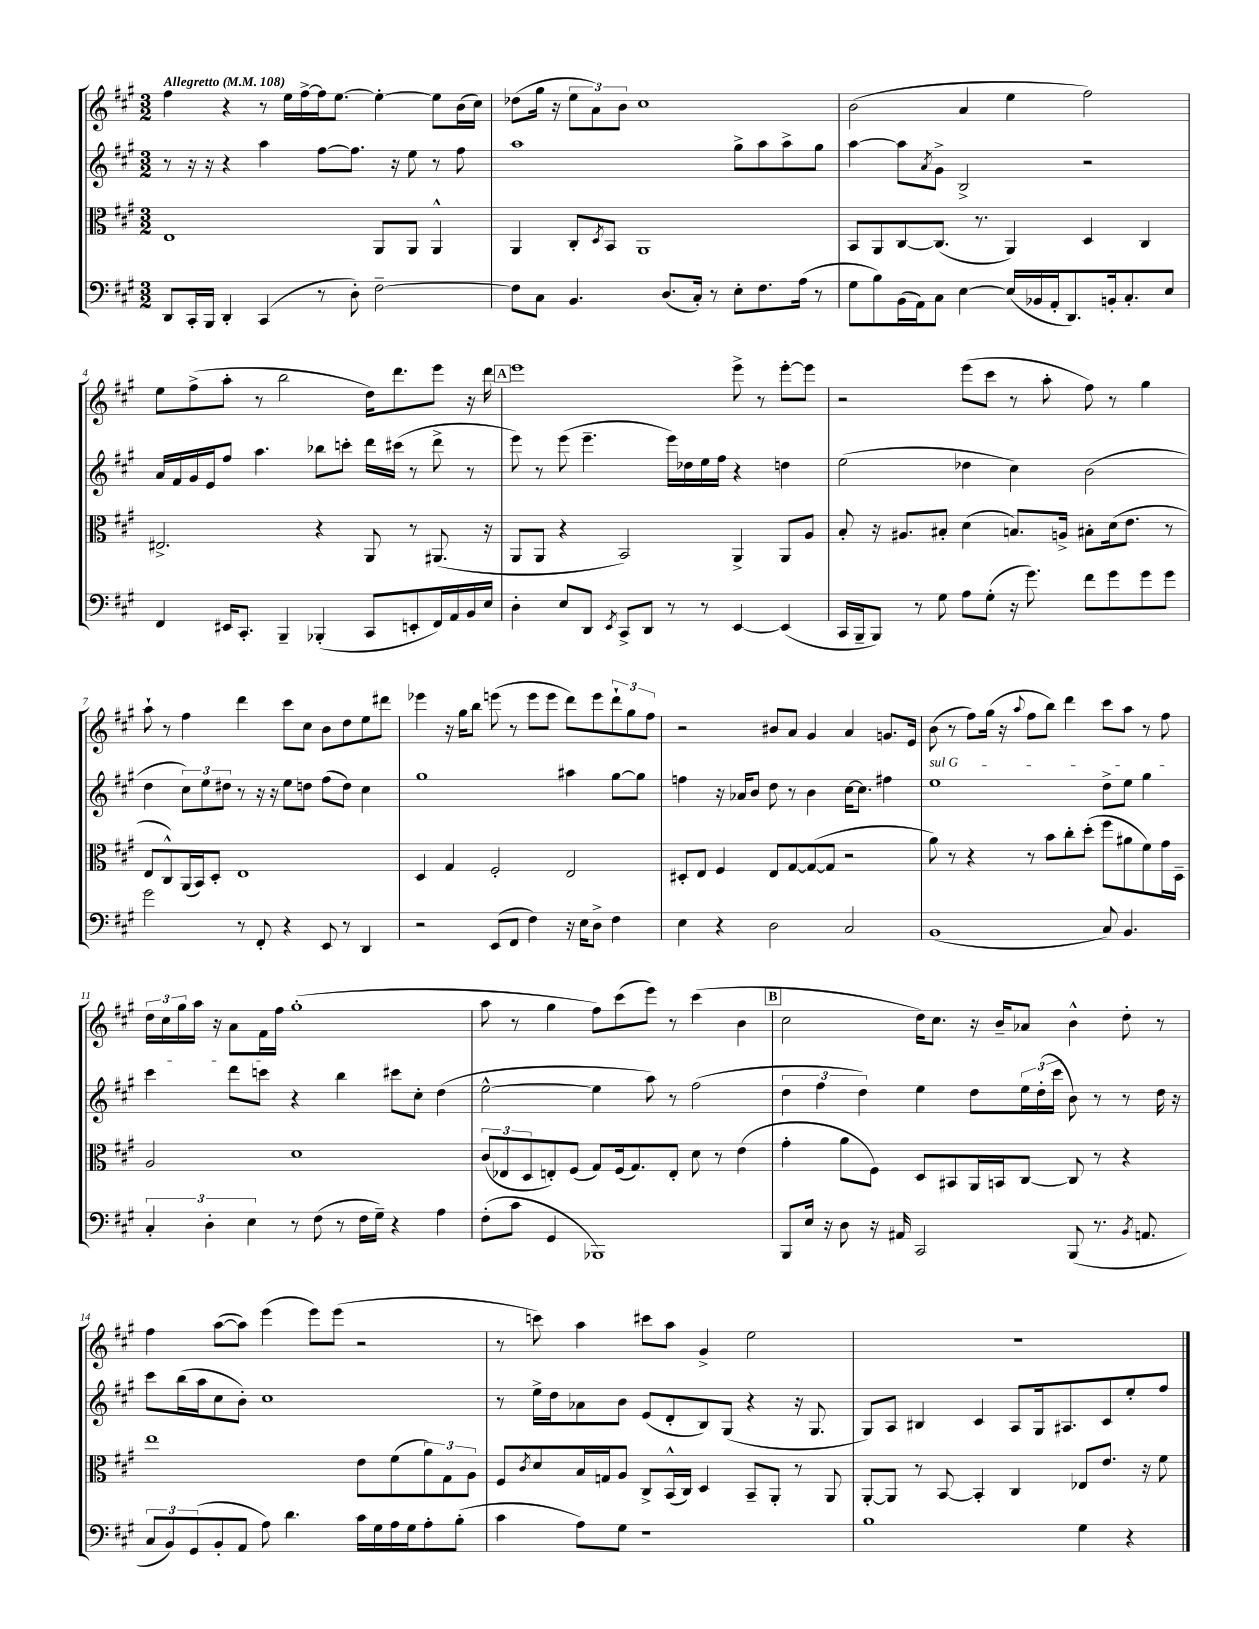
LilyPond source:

<<
\new StaffGroup <<
\new Staff = "s0" {
    \clef treble \key a \major \numericTimeSignature \time 3/2 \tempo "Allegretto" 4 = 108
    fis''4 r4 r8 e''16 fis''16~-> fis''16 e''8.~ e''4~-. e''8 b'16( cis''16) |
    des''8( gis''16 r16 \tuplet 3/2 { e''8 a'8) b'8 } cis''1 |
    b'2( a'4 e''4 fis''2) |
    e''8 fis''8->( a''8-. r8 b''2 d''16) d'''8. e'''8 r16 d'''16 |
    \mark \markup { \box "A" } e'''1 e'''8-> r8 e'''8~-. e'''8 |
    r2 e'''8( cis'''8 r8 a''8-. fis''8) r8 gis''4 |
    a''8-! r8 fis''4 d'''4 cis'''8 cis''8 b'8 d''8 e''8 dis'''8 |
    ees'''4 r16 gis''16 b''8 e'''8( r8 e'''8 e'''8 d'''8) e'''8 \tuplet 3/2 { d'''8-! gis''8 fis''8 } |
    r2 bis'8 a'8 gis'4 a'4 g'8. e'16 |
    b'8( r8 fis''8) gis''16( r16 \appoggiatura { a''8 } fis''8 b''8) d'''4 cis'''8 a''8 r8 fis''8 |
    \tuplet 3/2 { d''16 cis''16 gis''16 } a''16 r16 a'8 fis'16 fis''16 gis''1-.( |
    a''8 r8 gis''4 fis''8) cis'''8( e'''8) r8 cis'''4( b'4 |
    \mark \markup { \box "B" } cis''2 d''16) cis''8. r16 b'16-- aes'8 b'4-^ d''8-. r8 |
    fis''4 a''8~( a''8) e'''4( e'''8) e'''8( r2 |
    r8 c'''8) a''4 cis'''8 a''8 gis'4-> e''2 |
    R1. \bar "|." |
}
\new Staff = "s1" {
    \clef treble \key a \major \numericTimeSignature \time 3/2
    r8 r16 r16 r4 a''4 fis''8~ fis''8. r16 e''8 r8 fis''8 |
    a''1 gis''8-> a''8 a''8-> gis''8 |
    a''4~ a''8 \acciaccatura { a'8 } gis'8-> b2-> r2 |
    a'16 fis'16 gis'16 e'16 fis''8 a''4. bes''8 c'''8-. d'''16 cis'''16( r8 d'''8-> r8 |
    \mark \markup { \box "A" } e'''8) r8 e'''8( e'''4.-- e'''16) des''16 e''16 fis''16 r4 d''4 |
    e''2( des''4 cis''4) b'2( |
    d''4 \tuplet 3/2 { cis''8) e''8 dis''8 } r8 r16 r16 e''8 d''8 fis''8( d''8) cis''4 |
    gis''1 ais''4 gis''8~ gis''8 |
    f''4 r16 aes'16 b'8 d''8 r8 b'4 cis''16~ cis''8. fis''4 |
    \once \override TextSpanner.bound-details.left.text = \markup { \italic "sul G" } e''1\startTextSpan d''8-> e''8 gis''4 |
    cis'''4 d'''8 c'''8\stopTextSpan r4 b''4 cis'''8 cis''8-. d''4( |
    e''2~-^ e''4 a''8) r8 fis''2( |
    \mark \markup { \box "B" } \tuplet 3/2 { d''4 fis''4 d''4) } e''4 d''8 \tuplet 3/2 { e''16 d''16-.( cis'''16 } b'8) r8 r8 d''16 r16 |
    cis'''8 b''16( a''16 cis''8 b'8-.) cis''1 |
    r8 e''16-> d''16 aes'8 b'8 e'8( d'8-. b8) gis8( r4 r16 gis8. |
    gis8) a8 bis4 cis'4 a8 gis16 ais8. cis'8 e''8-. fis''8 \bar "|." |
}
\new Staff = "s2" {
    \clef alto \key a \major \numericTimeSignature \time 3/2
    e1 a,8 a,8 a,4-^ |
    a,4 cis8-. \acciaccatura { d8 } b,8 a,1 |
    b,8 a,8 cis8~ cis8.( r8. a,4) d4 cis4 |
    eis2.-> r4 a,8 r8 ais,8.( r16 |
    \mark \markup { \box "A" } a,8 a,8 r4 b,2) a,4-> a,8 a8 |
    b8-. r16 ais8. bis8-. d'4( b8.) a16-> bis8-. d'16( e'8. r8 |
    e8 cis8-^) a,16( b,16) d8-. e1 |
    d4 gis4 fis2-. e2 |
    dis8-. e8 fis4 e8 gis8~ gis8~( gis8 r2 |
    a'8) r8 r4 r8 b'8 cis''8-. d''8-.( fis''8 ais'8 fis'8) gis'16 d16-- |
    a2 d'1 |
    \tuplet 3/2 { cis'8( ees8 d8 } e8-.) fis8( gis8) fis16( gis8.) e8-. d'8 r8 e'4( |
    \mark \markup { \box "B" } gis'4-. a'8 fis8) d8 bis,8 a,16 b,16 cis8~ cis8 r8 r4 |
    e''1 e'8 fis'8( \tuplet 3/2 { a'8) gis8 a8 } |
    fis8 \acciaccatura { cis'8 } d'8 b16 g16 a8 cis8-> b,16-^( cis16) d4 b,8-- a,8-. r8 a,8 |
    a,8~-. a,8 r8 b,8~ b,4-. cis4 ees8 e'8. r16 fis'8 \bar "|." |
}
\new Staff = "s3" {
    \clef bass \key a \major \numericTimeSignature \time 3/2
    d,8 cis,16-. b,,16 d,4-. cis,4( r8 d8-.) fis2~-- |
    fis8 cis8 b,4. d8.( cis16-.) r8 e8-. fis8. a16( r8 |
    gis8 b8) b,16( a,16) cis8 e4~ e16( bes,16 a,16-. d,8.) b,16-. cis8.-. e8 |
    fis,4 eis,16 cis,8.-. b,,4-- bes,,4-.( cis,8 e,8-. fis,16) a,16 b,16 e16 |
    \mark \markup { \box "A" } d4-. e8 d,8 \acciaccatura { e,8 } cis,8-> d,8 r8 r8 e,4~ e,4( |
    cis,16 b,,16-- b,,8) r8 gis8 a8 gis8-.( r16 gis'8.) fis'8 gis'8 gis'8 gis'8 |
    gis'2 r8 fis,8-. r4 e,8 r8 d,4 |
    r2 e,8( fis,8 fis4) r16 e16 d8-> fis4 |
    e4 r4 d2 cis2 |
    b,1( cis8) b,4. |
    \tuplet 3/2 { cis4-. d4-. e4 } r8 fis8( r8 fis16 gis16--) r4 a4 |
    fis8-.( cis'8 gis,4 bes,,1) |
    \mark \markup { \box "B" } b,,8 e16 r16 d8 r16 ais,16 cis,2 b,,8( r8. \acciaccatura { b,8 } a,8. |
    \tuplet 3/2 { cis8 b,8) gis,8( } b,8-. a,8 a8) d'4. cis'16 gis16 a16 gis16 a8-. b8-.( |
    cis'4 a8) gis8 r1 |
    b1 gis4 r4 \bar "|." |
}
>>
>>
